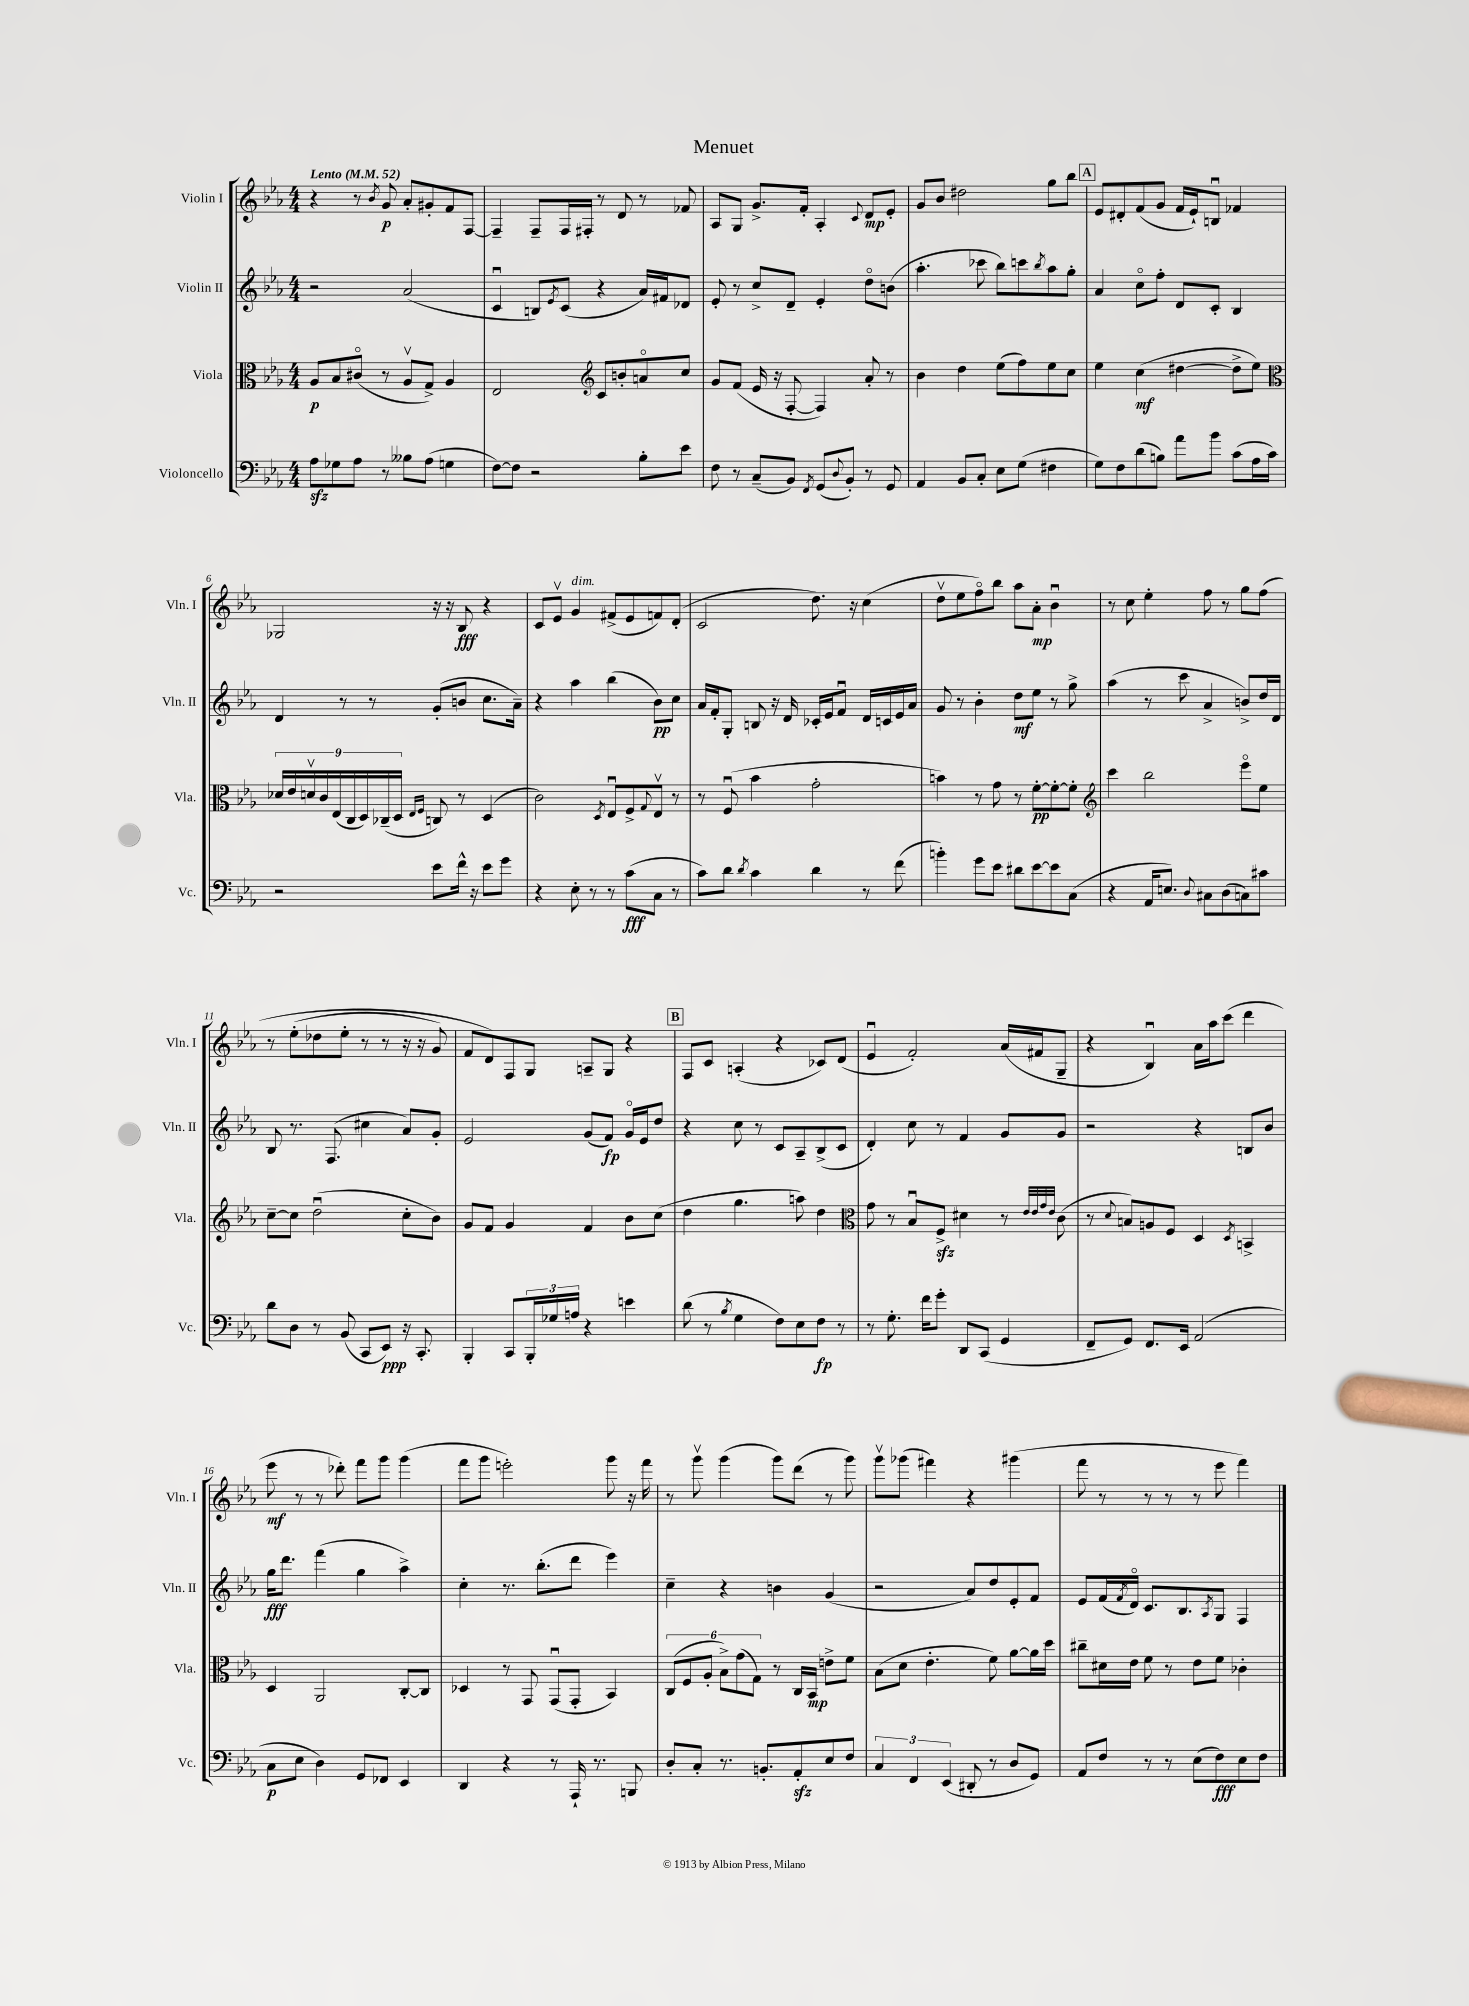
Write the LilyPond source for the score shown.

\header { title = "Menuet" }
<<
\new StaffGroup <<
\new Staff = "s0" \with { instrumentName = "Violin I" shortInstrumentName = "Vln. I" } {
    \clef treble \key ees \major \numericTimeSignature \time 4/4 \tempo "Lento" 4 = 52
    r4 r8 \acciaccatura { bes'8 } g'8\p aes'8-. gis'8-. f'8 f8~ |
    f4-- f8-- f16 fis16-. r8 d'8 r8 fes'8 |
    aes8 g8 g'8.-> f'16-. aes4-. \appoggiatura { c'8 } d'8\mp ees'8-. |
    g'8 bes'8 dis''2 g''8 bes''8 |
    \mark \markup { \box "A" } ees'8 dis'8-. f'8( g'8 f'16 ees'16-!) b8\downbow fes'4 |
    ges2 r16 r16 bes8\fff r4 |
    c'8 ees'8\upbow g'4^\markup { \italic "dim." } fis'8->( ees'8 f'8) d'8-.( |
    c'2 d''8.) r16 c''4( |
    d''8\upbow ees''8 f''8\flageolet) bes''8 aes''8 aes'8-.\mp bes'4\downbow |
    r8 c''8 ees''4-. f''8 r8 g''8 f''8\( |
    r8 ees''8-.( des''8 ees''8-. r8 r8 r16 r16 g'8) |
    f'8 d'8\) f8 g8 a8-- g8 r4 |
    \mark \markup { \box "B" } f8 c'8 a4-.( r4 ces'8) d'8( |
    ees'4\downbow f'2-.) aes'16( fis'16 g8-- |
    r4 bes4\downbow) aes'16 aes''16 c'''8( d'''4 |
    ees'''8\mf r8 r8 des'''8-.) f'''8 g'''8 g'''4( |
    f'''8 g'''8 e'''2-.) g'''8 r16 f'''16 |
    r8 g'''8\upbow g'''4( g'''8) d'''8( r8 g'''8) |
    g'''8\upbow ges'''8( fis'''4) r4 gis'''4( |
    f'''8 r8 r8 r8 r8 ees'''8 f'''4) \bar "|." |
}
\new Staff = "s1" \with { instrumentName = "Violin II" shortInstrumentName = "Vln. II" } {
    \clef treble \key ees \major \numericTimeSignature \time 4/4
    r2 aes'2( |
    c'4\downbow b8) \acciaccatura { ees'8 } c'8( r4 aes'16) fis'16 des'8 |
    ees'8-. r8 c''8-> d'8-- ees'4-. d''8\flageolet b'8( |
    aes''4.-. ces'''8 bes''8) c'''8 \acciaccatura { bes''8 } aes''8 g''8-. |
    \mark \markup { \box "A" } aes'4 c''8\flageolet f''8-. d'8 c'8-. bes4 |
    d'4 r8 r8 g'8-.( b'8 c''8. aes'16--) |
    r4 aes''4 bes''4( bes'8\pp) c''8 |
    aes'16 f'16-. g8-. b8 r16 d'16 ces'16-. ees'16 f'8\downbow d'16 c'16 ees'16 aes'16 |
    g'8 r8 bes'4-. d''8\mf ees''8 r8 g''8-> |
    aes''4( r8 c'''8 aes'4-> b'8->) d''16 d'16 |
    bes8 r8. f8.( cis''4 aes'8) g'8-. |
    ees'2 g'8( f'8\fp) g'16\flageolet ees'16 d''8 |
    \mark \markup { \box "B" } r4 c''8 r8 c'8 aes8-- bes8->( c'8 |
    d'4-.) c''8 r8 f'4 g'8 g'8 |
    r2 r4 b8 bes'8 |
    g''16\fff d'''8. f'''4( g''4 aes''4->) |
    c''4-. r8. bes''8.-.( d'''8 ees'''4) |
    c''4-- r4 b'4 g'4( |
    r2 aes'8) d''8 ees'8-. f'8 |
    ees'8 f'16( \acciaccatura { f'8 } d'16\flageolet) c'8. bes8. \acciaccatura { aes8 } g8 f4 \bar "|." |
}
\new Staff = "s2" \with { instrumentName = "Viola" shortInstrumentName = "Vla." } {
    \clef alto \key ees \major \numericTimeSignature \time 4/4
    aes8\p bes8 cis'8\flageolet( r8 aes8\upbow g8->) aes4 |
    ees2 \clef treble c'8 b'8-. a'8\flageolet c''8 |
    g'8 f'8( ees'16 r16 f8~-. f4) aes'8-. r8 |
    bes'4 d''4 ees''8( f''8) ees''8 c''8 |
    \mark \markup { \box "A" } ees''4 c''4\mf( dis''4~ dis''8-> ees''8) |
    \clef alto \tuplet 9/8 { des'16 ees'16 d'16\upbow c'16 ees16( c16 d16) ces16--( d16 } \grace { ees16 f16 } c8) r8 d4( |
    c'2) \acciaccatura { d8 } ees8\downbow f8-> \appoggiatura { g8 } ees8\upbow r8 |
    r8 f8\downbow( bes'4 g'2-. |
    b'4) r8 g'8 r8 f'8~-.\pp f'8~-. f'8-. |
    \clef treble c'''4 bes''2 ees'''8\flageolet ees''8 |
    c''8~-- c''8 d''2\downbow( c''8-. bes'8) |
    g'8 f'8 g'4 f'4 bes'8 c''8( |
    \mark \markup { \box "B" } d''4 g''4. a''8) d''4 |
    \clef alto g'8 r8 bes8\downbow f8->\sfz dis'4 r8 \grace { ees'32 ees'32 g'32 ees'32 } c'8( |
    r8 \appoggiatura { d'8 } b8) a8 f8 d4 \acciaccatura { d8 } b,4-> |
    d4 aes,2 c8~-. c8 |
    des4 r8 g,8 g,8\downbow( g,8-. bes,4) |
    \tuplet 6/4 { c8( f8 aes8-. bes8->) g'8( g8) } r8 c16 bes,16\mp e'8-> f'8 |
    bes8( d'8 ees'4.-. f'8) aes'8~ aes'16 d''16 |
    cis''8-- dis'16 ees'16 f'8 r8 ees'8 f'8 ces'4-. \bar "|." |
}
\new Staff = "s3" \with { instrumentName = "Violoncello" shortInstrumentName = "Vc." } {
    \clef bass \key ees \major \numericTimeSignature \time 4/4
    aes8\sfz ges8 aes8 r8 beses8 aes8( g4 |
    f8~) f8 r2 bes8-. ees'8 |
    f8 r8 c8--( bes,8) \acciaccatura { f,8 } g,8( \appoggiatura { d8 } bes,8-.) r8 g,8 |
    aes,4 bes,8 c8-. ees8 g8( fis4 |
    \mark \markup { \box "A" } g8) f8 d'8( b8) aes'8 bes'8 c'8( aes16 c'16) |
    r2 ees'8 f'16-^ r16 ees'8 g'8 |
    r4 ees8-. r8 r8 c'8\fff( c8 r8 |
    c'8) d'8 \acciaccatura { d'8 } c'4 d'4 r8 f'8( |
    b'4-.) g'8 ees'8 dis'8 ees'8~ ees'8 c8( |
    r4 aes,16 e8.) \appoggiatura { d8 } cis8 d8( c8) cis'8 |
    d'8 d8 r8 bes,8( c,8 ees,8\ppp) r16 c,8.-. |
    bes,,4-. c,8 \tuplet 3/2 { bes,,16-. ges16 a16 } r4 e'4 |
    \mark \markup { \box "B" } d'8( r8 \acciaccatura { bes8 } g4 f8) ees8 f8\fp r8 |
    r8 g8.-. f'16 g'8-. d,8 c,8( g,4 |
    f,8-- g,8) f,8. ees,16 aes,2( |
    c8\p ees8 d4) g,8 fes,8 ees,4 |
    d,4 r4 r8 aes,,16-! r8. b,,8 |
    d8-. c8-. r8. b,8.-. aes,8-.\sfz ees8 f8 |
    \tuplet 3/2 { c4 f,4 ees,4( } dis,8-. r8 d8 g,8) |
    aes,8 f8 r8 r8 ees8( f8\fff) ees8 f8 \bar "|." |
}
>>
>>
